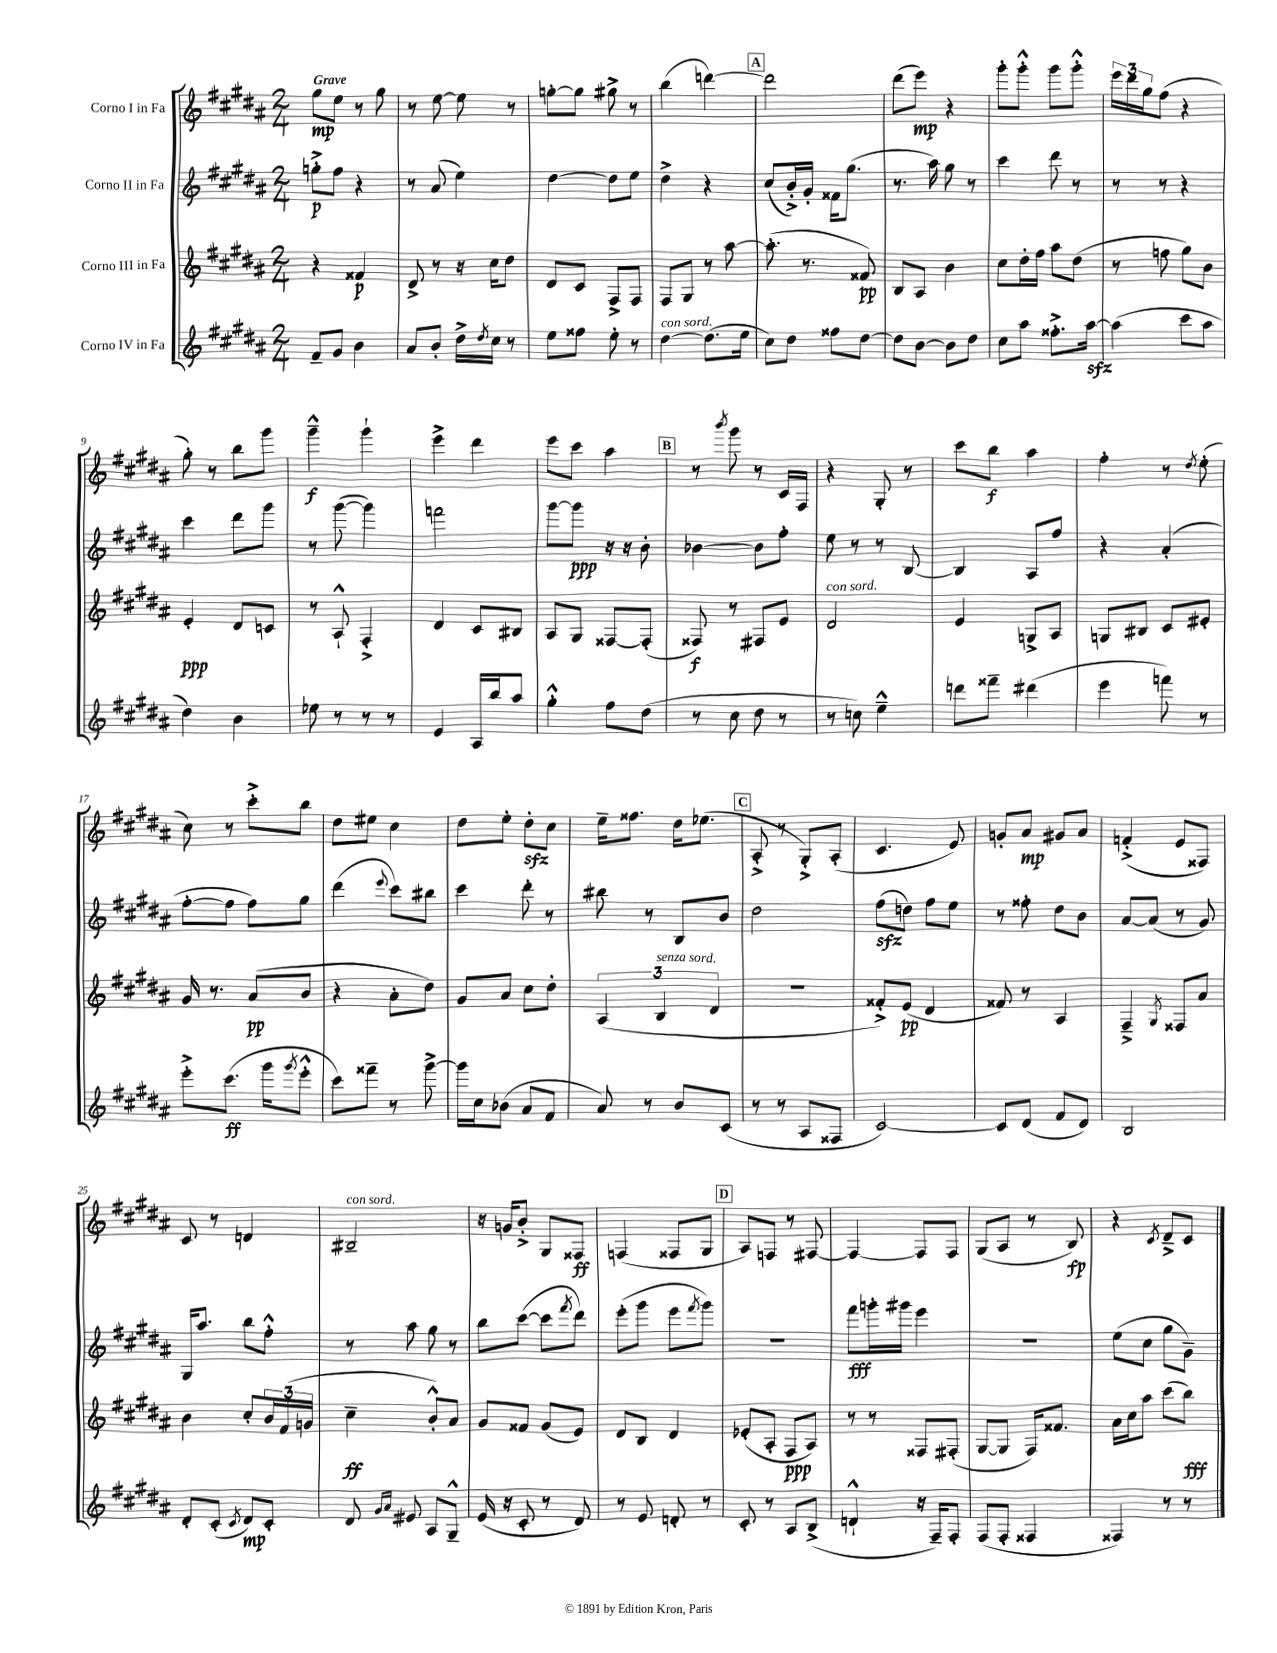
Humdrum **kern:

**kern	**dynam	**kern	**dynam	**kern	**dynam	**kern	**dynam
*part4	*part4	*part3	*part3	*part2	*part2	*part1	*part1
*staff4	*staff4	*staff3	*staff3	*staff2	*staff2	*staff1	*staff1
*I"Corno IV in Fa	*	*I"Corno III in Fa	*	*I"Corno II in Fa	*	*I"Corno I in Fa	*
*clefG2	*	*clefG2	*	*clefG2	*	*clefG2	*
*k[f#c#g#d#a#]	*	*k[f#c#g#d#a#]	*	*k[f#c#g#d#a#]	*	*k[f#c#g#d#a#]	*
*M2/4	*	*M2/4	*	*M2/4	*	*M2/4	*
=1	=1	=1	=1	=1	=1	=1	=1
!	!	!	!	!	!	!LO:TX:a:B:t=Grave	!
8f#~/L	.	4r	.	8ggn'^\L	p	8gg#\L	mp
8g#/J	.	.	.	8ff#\J	.	8ee\J	.
4b\	.	4f##X/	p	4r	.	8r	.
.	.	.	.	.	.	8gg#\	.
=2	=2	=2	=2	=2	=2	=2	=2
8a#/L	.	8d#^/	.	8r	.	8r	.
8b'/J	.	8r	.	(8a#/	.	[8ee\	.
16dd#^\LL	.	16r	.	4ee\)	.	8ee\]	.
8qdd#/	.	.	.	.	.	.	.
16cc#\JJ	.	16cc#\KL	.	.	.	.	.
8r	.	8dd#\J	.	.	.	8r	.
=3	=3	=3	=3	=3	=3	=3	=3
8ee\L	.	8d#/L	.	[4dd#\	.	[8ggn'\L	.
8ff##X\J	.	8c#/J	.	.	.	8gg\J]	.
8ee'\	.	8F#^/L	.	8dd#\L]	.	8gg#X^\	.
8r	.	8F#/J	.	8ee\J	.	8r	.
=4	=4	=4	=4	=4	=4	=4	=4
!LO:TX:a:i:t=con sord.	!	!	!	!	!	!	!
[4dd#\	.	8F#/L	.	4dd#^\	.	(4bb\	.
.	.	8G#/J	.	.	.	.	.
(8.dd#\L]	.	8r	.	4r	.	[4dddn\)	.
.	.	[8aa#\	.	.	.	.	.
16ee\Jk	.	.	.	.	.	.	.
!!LO:REH:place=s1:t=A
=5	=5	=5	=5	=5	=5	=5	=5
8cc#\L)	.	(8.aa#'\]	.	(8cc#/L	.	2ddd\]	.
8dd#\J	.	.	.	16b'^/L)	.	.	.
.	.	8.r	.	16g#'/JJ	.	.	.
8ff##X\L	.	.	.	16f##X\KL	.	.	.
.	.	.	.	(8.gg#\J	.	.	.
[8dd#\J	.	8f##X/)	pp	.	.	.	.
=6	=6	=6	=6	=6	=6	=6	=6
8dd#\L]	.	8B/L	.	8.r	.	(8ddd#\L	.
[8b\J	.	8A#/J	.	.	.	8eee\J)	mp
.	.	.	.	16aa#\)	.	.	.
8b\L]	.	4b\	.	8gg#\	.	4r	.
8dd#\J	.	.	.	8r	.	.	.
=7	=7	=7	=7	=7	=7	=7	=7
8cc#\L	.	8cc#\L	.	4ccc#\	.	8ggg#'\L	.
8aa#\J	.	16dd#'\L	.	.	.	8ggg#'^^\J	.
.	.	16ff#\JJ	.	.	.	.	.
8.ff##X'^\L	.	8aa#\L	.	8ddd#\	.	8ggg#\L	.
.	.	(8dd#\J	.	8r	.	8ggg#'^^\J	.
[16aa#zz\Jk	.	.	.	.	.	.	.
=8	=8	=8	=8	=8	=8	=8	=8
(4aa#\]	.	8r	.	8r	.	24eee\LL	.
.	.	.	.	.	.	24ddd#\	.
.	.	.	.	.	.	24gg#\J	.
.	.	8ffn\	.	8r	.	(8ff#\J	.
8ccc#\L	.	8gg#\L)	.	4r	.	4r	.
8aa#\J	.	8b\J	.	.	.	.	.
!!LO:LB:g=z
=9	=9	=9	=9	=9	=9	=9	=9
4dd#\)	.	4e'/	ppp	4ccc#\	.	8gg#'\)	.
.	.	.	.	.	.	8r	.
4b\	.	8d#/L	.	8ddd#\L	.	8bb\L	.
.	.	8cn/J	.	8ggg#\J	.	8ggg#\J	.
=10	=10	=10	=10	=10	=10	=10	=10
8ee-X\	.	8r	.	8r	.	4ggg#~^^\	f
8r	.	8A#`^^/	.	([8ggg#\	.	.	.
8r	.	4F#'^/	.	4ggg#\])	.	4ggg#`\	.
8r	.	.	.	.	.	.	.
=11	=11	=11	=11	=11	=11	=11	=11
4e/	.	4d#/	.	2fffn\	.	4eee^\	.
16A#/LL	.	8c#/L	.	.	.	4ddd#\	.
16bb/J	.	.	.	.	.	.	.
8aa#/J	.	8B#X/J	.	.	.	.	.
=12	=12	=12	=12	=12	=12	=12	=12
4gg#'^^\	.	8A#/L	.	[8ggg#\L	.	8eee\L	.
.	.	8G#/J	.	8ggg#\J]	ppp	8ccc#\J	.
8ff#\L	.	[8F##X/L	.	16r	.	4aa#\	.
.	.	.	.	16r	.	.	.
(8dd#\J	.	(8F##'/J]	.	8b'\	.	.	.
!!LO:REH:place=s1:t=B
=13	=13	=13	=13	=13	=13	=13	=13
8r	.	8F##X/)	f	[4b-X\	.	8r	.
.	.	.	.	.	.	8qbbb/	.
8cc#\	.	8r	.	.	.	8ggg#\	.
8dd#\	.	8F#X/L	.	8b-\L]	.	8r	.
8r	.	8e/J	.	8ff#'\J	.	16c#/LL	.
.	.	.	.	.	.	16F#/JJ	.
=14	=14	=14	=14	=14	=14	=14	=14
!	!	!LO:TX:a:i:t=con sord.	!	!	!	!	!
8r	.	2d#/	.	8ee\	.	4r	.
8ccn\)	.	.	.	8r	.	.	.
4ee~^^\	.	.	.	8r	.	8G#'/	.
.	.	.	.	[8B/	.	8r	.
=15	=15	=15	=15	=15	=15	=15	=15
8dddn\L	.	4e/	.	4B/]	.	8ccc#\L	.
8fff##X~\J	.	.	.	.	.	8bb\J	f
(4ddd#X\	.	8Gn^/L	.	8A#/L	.	4aa#\	.
.	.	8A#/J	.	8ff#/J	.	.	.
=16	=16	=16	=16	=16	=16	=16	=16
4eee\	.	8Gn/L	.	4r	.	4ff#'\	.
.	.	8B#X/J	.	.	.	.	.
8fffn\)	.	8c#/L	.	(4a#'/	.	8r	.
.	.	.	.	.	.	8qdd#/	.
8r	.	8e#X'/J	.	.	.	(8ee'\	.
!!LO:LB:g=z
=17	=17	=17	=17	=17	=17	=17	=17
8eee'^\L	.	16g#/	.	[8ff#'\L	.	8cc#\)	.
.	.	8.r	.	.	.	.	.
(8.ccc#\J	ff	.	.	8ff#\J]	.	8r	.
.	.	(8a#/L	pp	8ff#\L)	.	8ccc#'^\L	.
16ggg#\KL	.	.	.	.	.	.	.
8qggg#/	.	.	.	.	.	.	.
8eee'^^\J	.	8b/J	.	8gg#\J	.	8bb\J	.
=18	=18	=18	=18	=18	=18	=18	=18
8ccc#\L)	.	4r	.	(4ddd#\	.	8dd#\L	.
8fff##X~\J	.	.	.	.	.	8ee#X\J	.
.	.	.	.	8qqeee/	.	.	.
8r	.	8a#'\L	.	8ccc#\L)	.	4cc#\	.
[8ggg#^\	.	8dd#\J)	.	8bb#X\J	.	.	.
=19	=19	=19	=19	=19	=19	=19	=19
16ggg#\LL]	.	8g#/L	.	4ccc#\	.	8dd#\L	.
16cc#\J	.	.	.	.	.	.	.
(8b-X\J	.	8a#/J	.	.	.	8ee'\J	.
8a#/L	.	8cc#\L	.	8ddd#'\	.	8dd#zz'\L	.
8f#/J	.	8dd#'\J	.	8r	.	8cc#\J	.
=20	=20	=20	=20	=20	=20	=20	=20
8a#/)	.	(6A#/	.	8bb#X\	.	16ee~\KL	.
.	.	.	.	.	.	8.ff##X\J	.
8r	.	.	.	8r	.	.	.
!	!	!LO:TX:a:i:t=senza sord.	!	!	!	!	!
.	.	6B/	.	.	.	.	.
8b/L	.	.	.	8B/L	.	16dd#\KL	.
.	.	.	.	.	.	(8.ee-X\J	.
.	.	6d#/	.	.	.	.	.
(8c#/J	.	.	.	8b/J	.	.	.
!!LO:REH:place=s1:t=C
=21	=21	=21	=21	=21	=21	=21	=21
8r	.	2r	.	2dd#\	.	8A#'^/	.
8r	.	.	.	.	.	8r	.
8A#/L	.	.	.	.	.	8G#'^/L)	.
8F##X/J	.	.	.	.	.	(8A#'/J	.
=22	=22	=22	=22	=22	=22	=22	=22
[2c#/)	.	8f##X'^/L)	.	(8ff#zz\L	.	4.c#/	.
.	.	(8e/J	pp	8ddn\J)	.	.	.
.	.	4d#/	.	8ff#\L	.	.	.
.	.	.	.	8ee\J	.	8e/)	.
=23	=23	=23	=23	=23	=23	=23	=23
8c#/L]	.	8f##X/)	.	8r	.	8gn'/L	.
(8d#/J	.	8r	.	8ff##X'\	.	8a#/J	mp
8f#/L	.	4A#/	.	8dd#\L	.	8g#X/L	.
8d#/J)	.	.	.	8b\J	.	8a#/J	.
=24	=24	=24	=24	=24	=24	=24	=24
2B/	.	4F#~^/	.	[8a#/L	.	(4fn'^/	.
.	.	.	.	(8a#/J]	.	.	.
.	.	8qG#/	.	.	.	.	.
.	.	8F##X/L	.	8r	.	8e/L	.
.	.	8a#/J	.	8g#/)	.	8F##X/J)	.
!!LO:LB:g=z
=25	=25	=25	=25	=25	=25	=25	=25
8d#'/L	.	4b\	.	16G#/KL	.	8c#/	.
.	.	.	.	8.aa#/J	.	.	.
(8c#'/J	.	.	.	.	.	8r	.
8qc#/	.	.	.	.	.	.	.
8d#/L)	mp	8cc#'/L	.	8bb\L	.	4dn/	.
8c#'/J	.	24b/L	.	8ff#'^^\J	.	.	.
.	.	(24f#/	.	.	.	.	.
.	.	24gn/JJ	.	.	.	.	.
=26	=26	=26	=26	=26	=26	=26	=26
!	!	!	!	!	!	!LO:TX:a:i:t=con sord.	!
8d#/	.	4cc#~\	ff	8r	.	2B#X~/	.
16qqg#/LL	.	.	.	.	.	.	.
16qqa#/JJ	.	.	.	.	.	.	.
8e#X/	.	.	.	8aa#\	.	.	.
8A#/L	.	8b'^^/L)	.	8gg#\	.	.	.
8G#~^^/J	.	8a#/J	.	8r	.	.	.
=27	=27	=27	=27	=27	=27	=27	=27
(16e/	.	8g#/L	.	8bb\L	.	16r	.
16r	.	.	.	.	.	16gn/KL	.
8c#'/	.	8f##X/J	.	([8ccc#\J	.	8b'^/J	.
8r	.	(8g#/L	.	8ccc#\L]	.	8G#/L	.
.	.	.	.	8qfff#/	.	.	.
8d#/)	.	8e/J)	.	8ddd#\J)	.	8F##X/J	ff
=28	=28	=28	=28	=28	=28	=28	=28
8r	.	8d#/L	.	(8eee'\L	.	(4Fn/	.
8e/	.	8B/J	.	8ggg#\J	.	.	.
8dn'/	.	4d#/	.	8eee\L	.	8F##X/L	.
.	.	.	.	8qfff#/	.	.	.
8r	.	.	.	8ggg#\J)	.	8G#/J	.
!!LO:REH:place=s1:t=D
=29	=29	=29	=29	=29	=29	=29	=29
8c#'/	.	(8e-X'/L	.	2r	.	8A#/L)	.
8r	.	8A#'/J	.	.	.	8Fn/J	.
8A#/L	.	8F#/L	ppp	.	.	8r	.
(8B^/J	.	8A#/J)	.	.	.	[8F#X/	.
=30	=30	=30	=30	=30	=30	=30	=30
4dn`^^/	.	8r	.	8fff#\L	fff	4F#/_	.
.	.	8r	.	16gggn'\L	.	.	.
.	.	.	.	16ggg#X\JJ	.	.	.
16r	.	8F##X/L	.	4eee\	.	8F#/L]	.
16F#~/KL)	.	.	.	.	.	.	.
8F#'/J	.	(8F#X'/J	.	.	.	8F#/J	.
=31	=31	=31	=31	=31	=31	=31	=31
(8F#/L	.	[8G#/L	.	2r	.	(8G#/L	.
8F#'/J	.	8G#/J]	.	.	.	8A#/J	.
4F##X/	.	16F#/KL)	.	.	.	8r	.
.	.	8.f##X/J	.	.	.	.	.
.	.	.	.	.	.	8B/)	fp
=32	=32	=32	=32	=32	=32	=32	=32
4F##X/)	.	16a#\LL	.	(8ee\L	.	4r	.
.	.	16cc#\J	.	.	.	.	.
.	.	8aa#\J	.	8cc#\J	.	.	.
.	.	.	.	.	.	8qc#/	.
8r	.	(8ccc#\L	.	8gg#\L	.	8d#~^/L	.
8r	.	8bb\J)	fff	8g#~\J)	.	8c#/J	.
==	==	==	==	==	==	==	==
*-	*-	*-	*-	*-	*-	*-	*-
